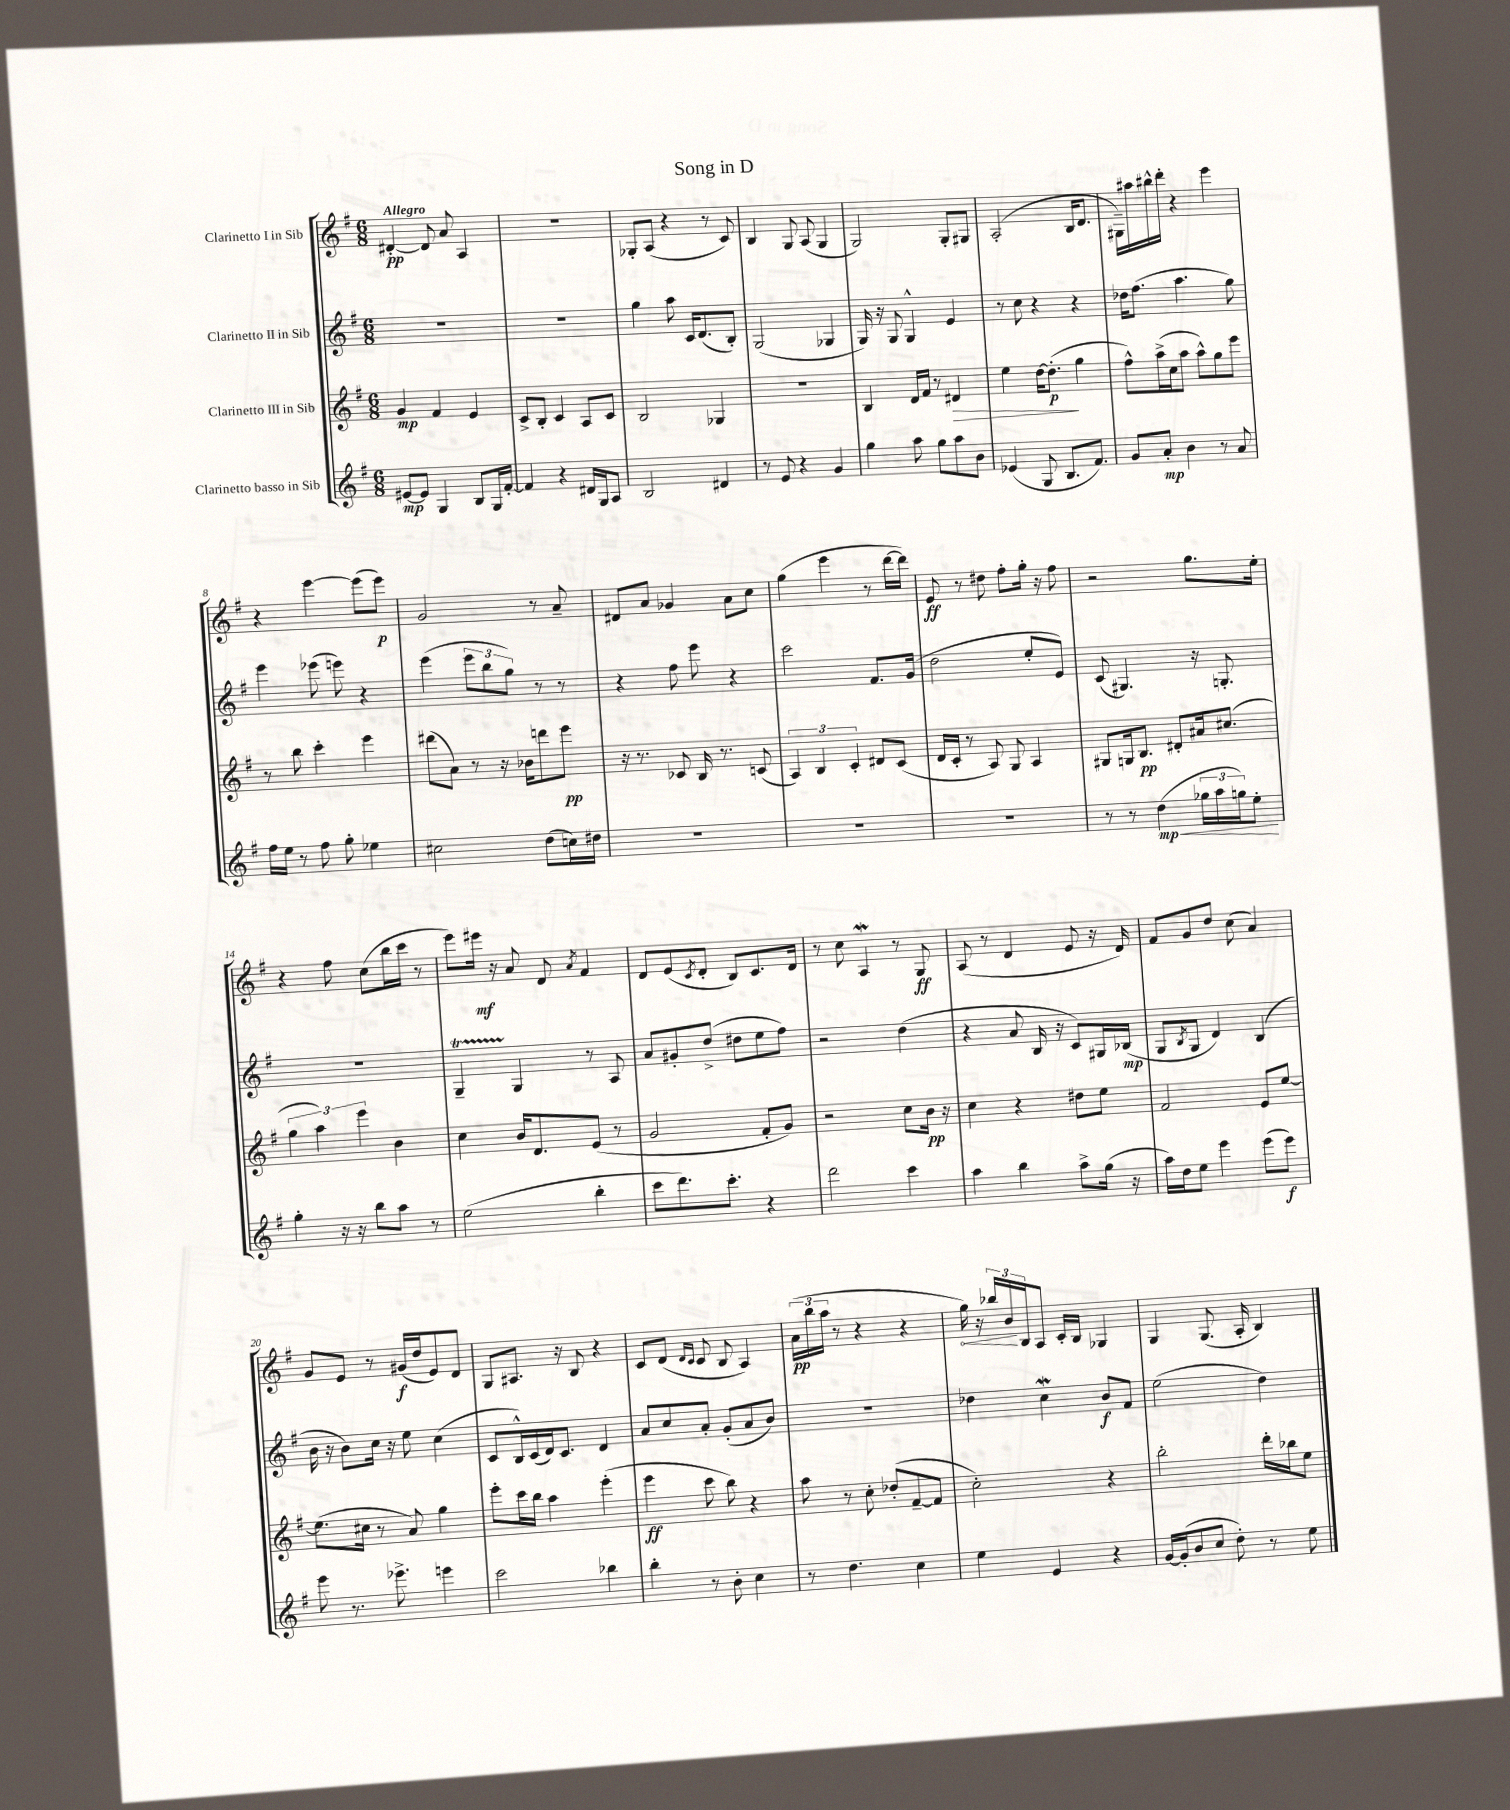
\header { title = "Song in D" }
<<
\new StaffGroup <<
\new Staff = "s0" \with { instrumentName = "Clarinetto I in Sib" } {
    \clef treble \key g \major \numericTimeSignature \time 6/8 \tempo "Allegro"
    dis'4~-.\pp dis'8 a'8 a4 |
    R2. |
    ges8-. a8( r4 r8 c'8) |
    b4 g8 a8( g4 |
    g2) g8-. gis8 |
    a2-.( b16 d'8. |
    gis16--) ais''16 bis''16-^ d'''16-. r4 e'''4 |
    r4 e'''4~ e'''8( e'''8\p) |
    g'2 r8 a'8-- |
    dis'8 a'8 ges'4 a'8 c''8 |
    g''4( e'''4 r8 d'''16~ d'''16) |
    e'8\ff r8 dis''8 fis''8-. g''16-. r16 fis''8 |
    r2 g''8. e''16-. |
    r4 fis''8 c''8( b''16 c'''16 r8 |
    e'''8) eis'''16\mf r16 a'8 d'8 \acciaccatura { a'8 } fis'4 |
    d'8 e'8( \acciaccatura { c'8 } d'8-. b8) c'8. d'16 |
    r8 c''8 a4\mordent r8 g8\ff |
    a8( r8 d'4 e'8 r16 d'16) |
    fis'8 g'8 d''8 c''8( a'4) |
    g'8 e'8 r8 gis'16\f( d''16 e'8) d'8 |
    g8 ais8. r16 b8 r4 |
    c'8 d'8( \grace { d'16 c'16 } c'8 b8 a4) |
    \tuplet 3/2 { a'16\pp( b''16 a''16 } r8 r4 r4 |
    \once \override Hairpin.circled-tip = ##t g''16\<) r16 \tuplet 3/2 { bes''16 b'16\! b16 } a8 c'16-. b16 ges4 |
    g4 g8.( a16-. b4) \bar "|." |
}
\new Staff = "s1" \with { instrumentName = "Clarinetto II in Sib" } {
    \clef treble \key g \major \numericTimeSignature \time 6/8
    R2. |
    R2. |
    g''4 a''8 c'16 d'8.( b8-.) |
    g2( ges4 |
    g16) r16 g8 g4-^ e'4 |
    r8 c''8 r4 r4 |
    des''16 fis''8.( a''4. g''8) |
    e'''4 ees'''8( e'''8) r4 |
    e'''4( \tuplet 3/2 { e'''8 b''8 g''8) } r8 r8 |
    r4 fis''8 e'''8 r4 |
    c'''2 fis'8. g'16( |
    d''2 e''8-. e'8) |
    c'8( gis4.) r16 g8.-. |
    r2. |
    g4--\startTrillSpan g4\stopTrillSpan r8 a8 |
    a'8 gis'8-. d''8->( dis''8 e''8 fis''8) |
    r2 d''4( |
    r4 a'8 b16 r16 c'8) gis16 bes16\mp( |
    g8 \acciaccatura { b8 } g8 d'4) b4( |
    b'16 r16 b'8) c''16 r16 e''8 c''4( |
    c'8 b16-^) c'16( d'16) c'8. d'4 |
    a'8 c''8 a'8-. g'8-.( a'8 b'8) |
    R2. |
    des''4 c''4\mordent b'8\f fis'8 |
    e''2( d''4) \bar "|." |
}
\new Staff = "s2" \with { instrumentName = "Clarinetto III in Sib" } {
    \clef treble \key g \major \numericTimeSignature \time 6/8
    g'4\mp fis'4 e'4 |
    c'8-> b8-. c'4 a8 c'8 |
    b2 ges4 |
    R2. |
    b4 d'16 fis'16 r8 dis'4\> |
    e''4 d''16~ d''8.-.\p\!( g''4 |
    fis''8-^) a''16->( c''16 a''8 a''8-^) g''8 e'''8 |
    r8 b''8 c'''4-. e'''4 |
    dis'''8( a'8) r8 r16 bes'16 d'''8 e'''8\pp |
    r16 r8. ces'8 b16 r8. c'8( |
    \tuplet 3/2 { a4) b4 c'4-. } dis'8 c'8( |
    d'16 c'16-. r8 a8) g8 a4 |
    gis8 g16 b8.\pp dis'8-. ais'16 cis''8.( |
    \tuplet 3/2 { g''4 a''4) e'''4 } b'4 |
    c''4 b'16 d'8. e'8( r8 |
    g'2 fis'8-. g'8) |
    r2 c''8 b'16\pp r16 |
    c''4 r4 dis''8 e''8 |
    fis'2 e'8 e''8~ |
    e''8.( cis''16 r8 a'8) g''4 |
    e'''8-. c'''16 b''16 a''4 e'''4-.( |
    e'''4\ff c'''8 b''8) r4 |
    a''8 r8 c''8-. des''8-.( fis'8~-- fis'8 |
    c''2-.) r4 |
    b''2-. d'''16-. bes''16 e''8 \bar "|." |
}
\new Staff = "s3" \with { instrumentName = "Clarinetto basso in Sib" } {
    \clef treble \key g \major \numericTimeSignature \time 6/8
    eis'8~\mp eis'8 g4 b8 g16 fis'16~-. |
    fis'4 r4 dis'16 g16 a8 |
    b2 dis'4 |
    r8 e'8 r4 g'4 |
    g''4 a''8 g''8 a''8 b'8 |
    ees'4( g8 b8. fis'8.) |
    g'8 a'8-.\mp b'4 r8 a'8 |
    fis''16 e''16 r8 fis''8 g''8-. ees''4 |
    cis''2 d''8( c''16) dis''16 |
    R2. |
    R2. |
    R2. |
    r8 r8 d''4\mp\<( \tuplet 3/2 { ges''16 a''16 g''16) } e''8-.\! |
    g''4-. r16 r16 b''8 a''8 r8 |
    e''2( b''4-. |
    c'''8 d'''8.) c'''8.-. r4 |
    d'''2 c'''4 |
    a''4 b''4 a''8-> g''16( r16 |
    a''16) d''16 e''8 e'''4 e'''8( e'''8\f) |
    e'''8 r8. ees'''8.-> e'''4 |
    c'''2 bes''4 |
    b''4-. r8 b'8-. c''4 |
    r8 d''4. c''4 |
    e''4 e'4 r4 |
    g'16~ g'16-.( b'8 c''8 d''8-.) r8 e''8 \bar "|." |
}
>>
>>
